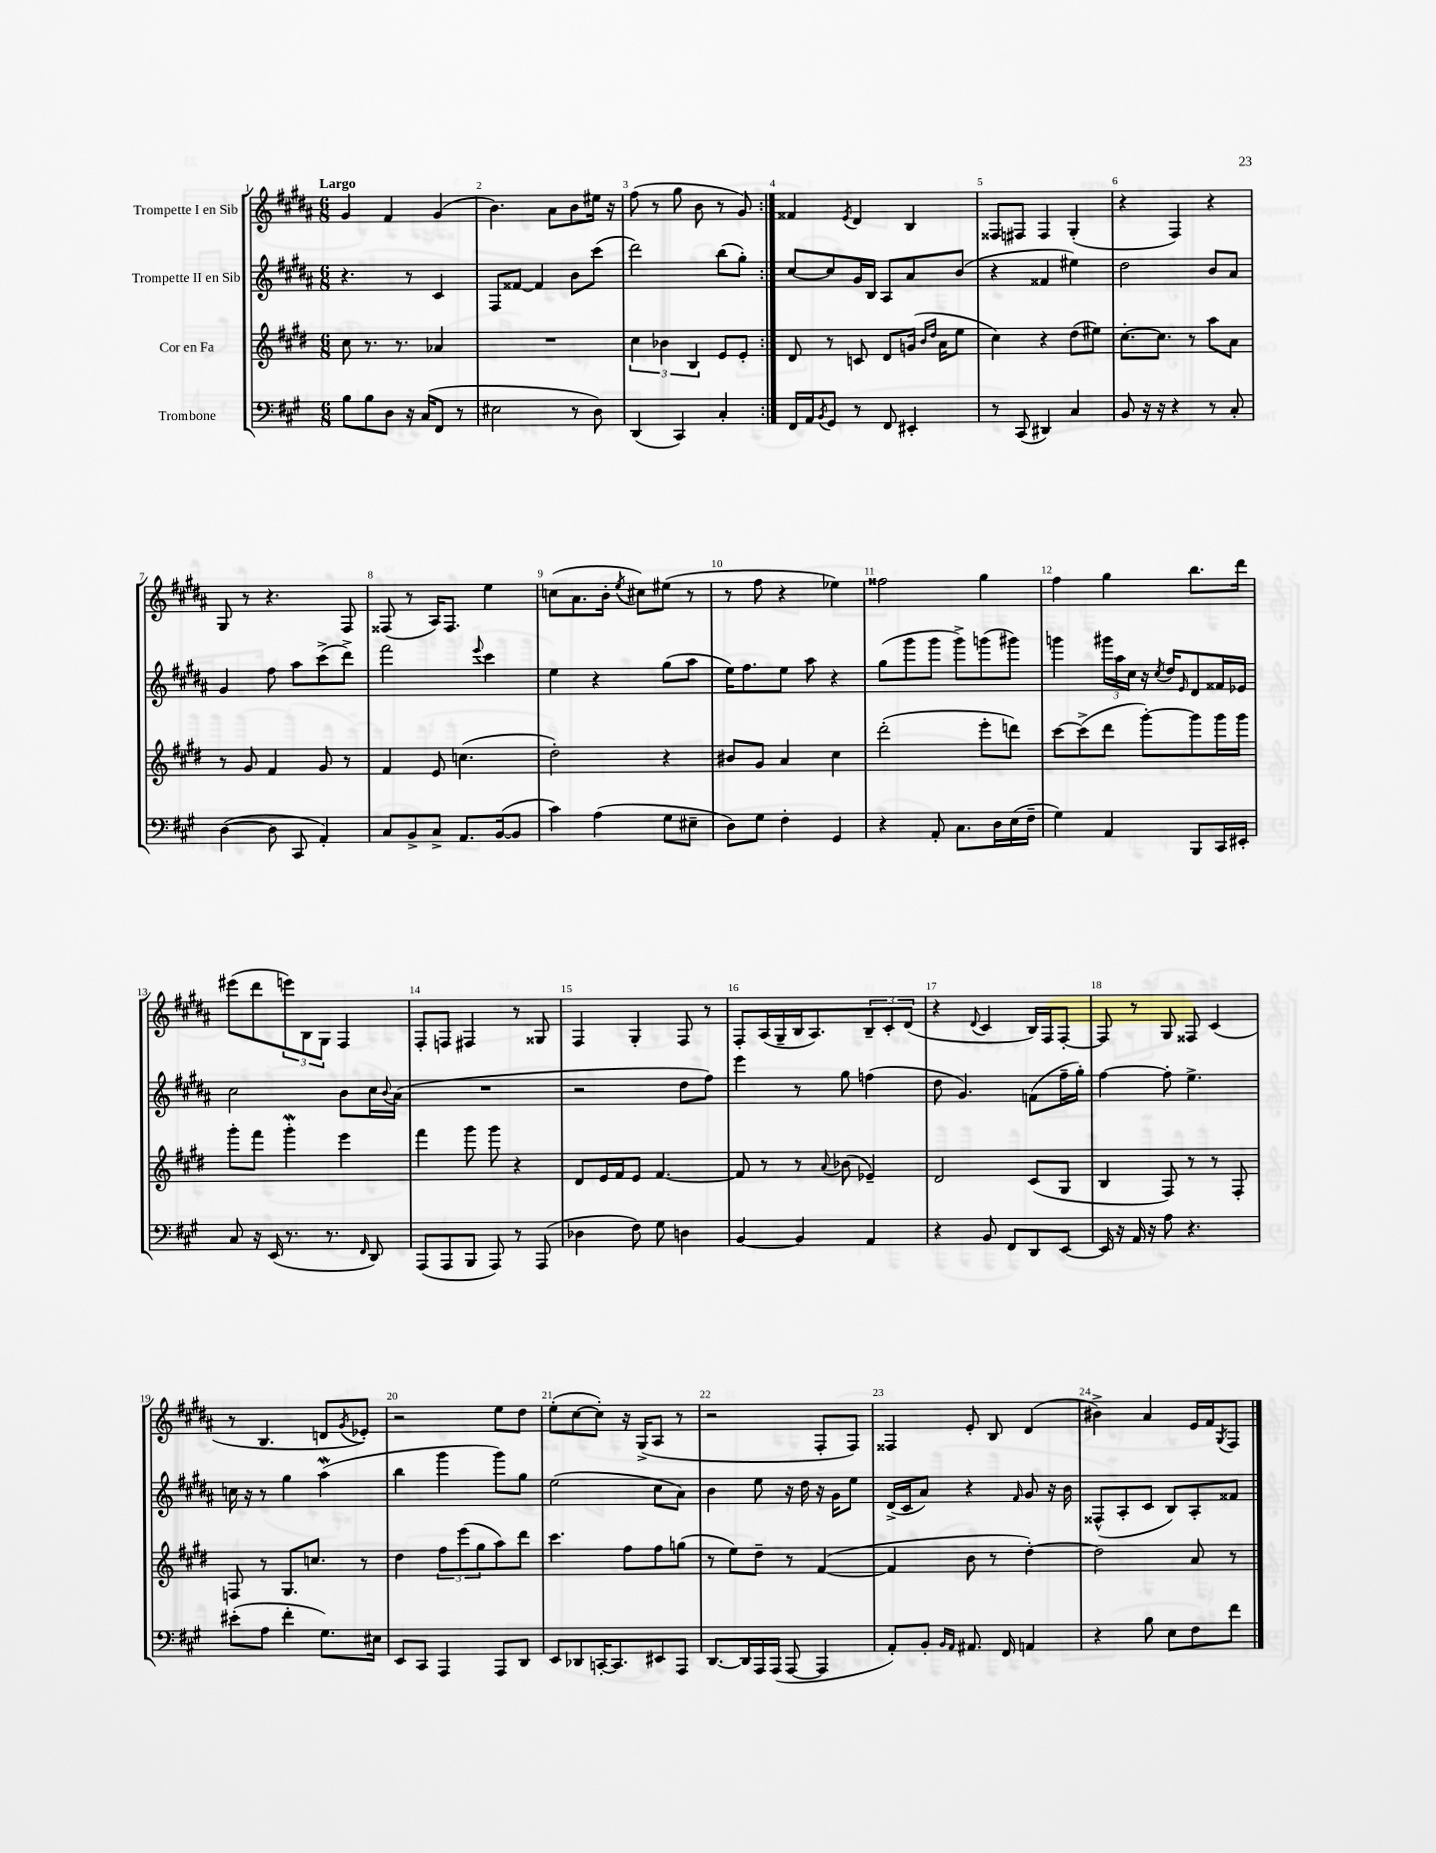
<<
\new StaffGroup <<
\new Staff = "s0" \with { instrumentName = "Trompette I en Sib" } {
    \clef treble \key b \major \numericTimeSignature \time 6/8 \tempo "Largo"
    \repeat volta 2 { gis'4 fis'4 gis'4( |
    b'4.) ais'8 b'8 eis''16 r16 |
    fis''8( r8 gis''8 b'8 r8 gis'8) | }
    fisis'4 \acciaccatura { e'8 } dis'4 b4 |
    fisis8 fis8 fis4 gis4-.( |
    r4 fis4) r4 |
    gis8 r8 r4. fis8 |
    fisis8( r8 ais16) fisis8. e''4 |
    c''8( ais'8. b'16-. \acciaccatura { e''8 } cis''8) eis''8( r8 |
    r8 fis''8 r4 ees''4) |
    fisis''2 gis''4 |
    fis''4 gis''4 b''8. dis'''16 |
    eis'''8( dis'''8 \tuplet 3/2 { e'''8) b8 gis8 } fis4 |
    fis8-. f8 fis4 r8 gisis8 |
    fis4 gis4-. fis8 r8 |
    fis8-. ais16( gis16-- b16 ais8.) \tuplet 3/2 { b8-- cis'8-. dis'8( } |
    r4 \appoggiatura { dis'8 } cis'4 b16) fis16 fis8~-. |
    fis8 r8 gis8 fisis8 cis'4( |
    r8 b4. d'8 \acciaccatura { gis'8 } ees'8-.) |
    r2 e''8 dis''8 |
    e''8-.( cis''8~ cis''8-.) r16 gis16->( ais8 r8 |
    r2 fis8-. fis8) |
    fisis4 e'8-. b8 dis'4( |
    bis'4->) ais'4 e'16 fis'16 \acciaccatura { gis8 } fis8 \bar "|." |
}
\new Staff = "s1" \with { instrumentName = "Trompette II en Sib" } {
    \clef treble \key b \major \numericTimeSignature \time 6/8
    \repeat volta 2 { r4. r8 cis'4 |
    fis8 fisis'8~ fisis'4 b'8 cis'''8( |
    dis'''2) b''8( gis''8-.) | }
    cis''8~ cis''8 gis'16 b16 ais8 ais'8 b'8( |
    r4 fisis'4 eis''4) |
    dis''2 b'8 ais'8 |
    gis'4 fis''8 ais''8 cis'''8->( dis'''8->) |
    fis'''2 \appoggiatura { e'''8 } cis'''4 |
    e''4 r4 gis''8( ais''8 |
    e''16) fis''8. e''8 ais''8 r4 |
    gis''8( gis'''8 gis'''8 gis'''8->) g'''8( gis'''8) |
    g'''4 \tuplet 3/2 { gis'''16 ais''16 cis''16 } r16 \acciaccatura { cis''8 } dis''16 \grace { e'16 } dis'8 fisis'16 ees'16 |
    cis''2 b'8 cis''16 \appoggiatura { b'8 } ais'16( |
    R2. |
    r2 dis''8 fis''8) |
    e'''4 r8 gis''8 f''4( |
    dis''8 gis'4.) f'8( fis''16-- gis''16-.) |
    fis''4~ fis''8-. e''4.-> |
    c''16 r16 r8 gis''4 ais''4\mordent( |
    b''4 gis'''4 gis'''8) gis''8 |
    e''2( cis''8 ais'8) |
    b'4 e''8 r16 dis''16 r16 gis'16 e''8 |
    dis'16->( cis'16 ais'8) r4 \grace { fis'16 } gis'8 r16 b'16 |
    fisis8-^( ais8-. cis'8 b8) ais8-. fisis'8 \bar "|." |
}
\new Staff = "s2" \with { instrumentName = "Cor en Fa" } {
    \clef treble \key e \major \numericTimeSignature \time 6/8
    \repeat volta 2 { cis''8 r8. r8. aes'4 |
    R2. |
    \tuplet 3/2 { cis''4 bes'4 b4 } e'8 e'8-. | }
    dis'8 r8 c'8 dis'8 g'16( \grace { b'16 dis''16 } a'16 e''8 |
    cis''4) r4 dis''8( eis''8) |
    cis''8.~-. cis''8. r8 a''8 a'8 |
    r8 gis'8 fis'4 gis'8 r8 |
    fis'4 e'8 c''4.( |
    dis''2-.) r4 |
    bis'8 gis'8 a'4 cis''4 |
    dis'''2-.( e'''8-. d'''8) |
    cis'''8~ cis'''8->( dis'''8 gis'''8~-.) gis'''8 gis'''16 gis'''16 |
    gis'''8-. fis'''8 gis'''4-.\mordent e'''4 |
    fis'''4 gis'''8 gis'''8 r4 |
    dis'8 e'16 fis'16 e'8 fis'4.~ |
    fis'8 r8 r8 \appoggiatura { a'8 } bes'8( ees'4--) |
    dis'2 cis'8( gis8 |
    b4 fis8) r8 r8 fis8-. |
    f8 r8 gis8. c''8. r8 |
    dis''4 \tuplet 3/2 { fis''8 e'''8( gis''8 } a''8) dis'''8 |
    cis'''4. fis''8 fis''8 g''8( |
    r8 e''8) dis''8-- r8 fis'4~( |
    fis'4 b'8 r8 dis''4~-.) |
    dis''2 a'8 r8 \bar "|." |
}
\new Staff = "s3" \with { instrumentName = "Trombone" } {
    \clef bass \key a \major \numericTimeSignature \time 6/8
    \repeat volta 2 { b8 b8 d8 r16 cis16( fis,8 r8 |
    eis2 r8 d8) |
    d,4( cis,4) cis4-. | }
    fis,16 a,16 \acciaccatura { b,8 } gis,8 r8 fis,8 eis,4-. |
    r8 cis,8( dis,4) cis4 |
    b,8 r16 r16 r4 r8 cis8-. |
    d4~( d8 cis,8 a,4-.) |
    cis8 b,8-> cis8-> a,8. b,16~( b,8 |
    cis'4) a4( gis8 eis8-- |
    d8) gis8 fis4-. gis,4 |
    r4 a,8-. cis8. d16 e16( fis16-- |
    gis4) a,4 b,,8 cis,16 eis,16-. |
    cis8 r16 e,16( r8. r8. \grace { fis,16 } d,8) |
    a,,8( a,,8 b,,8 a,,8) r8 a,,8( |
    des4 fis8) gis8 d4 |
    b,4~ b,4 a,4 |
    r4 b,8 fis,8 d,8 e,8~ |
    e,16 r16 a,16 r16 a8 r4. |
    eis'8-.( a8 fis'4-. gis8.) eis16 |
    e,8 cis,8 a,,4 a,,8 d,8 |
    e,8 des,8 c,16~-. c,8. eis,8 a,,8 |
    d,8.~ d,16 a,,16 a,,16( a,,8~ a,,4 |
    a,8-.) b,8-. \grace { b,16 a,16 } ais,8. fis,16 a,4 |
    r4 b8 e8 fis8 fis'8 \bar "|." |
}
>>
>>
\layout { \context { \Score \override BarNumber.break-visibility = ##(#f #t #t) barNumberVisibility = #all-bar-numbers-visible } }
